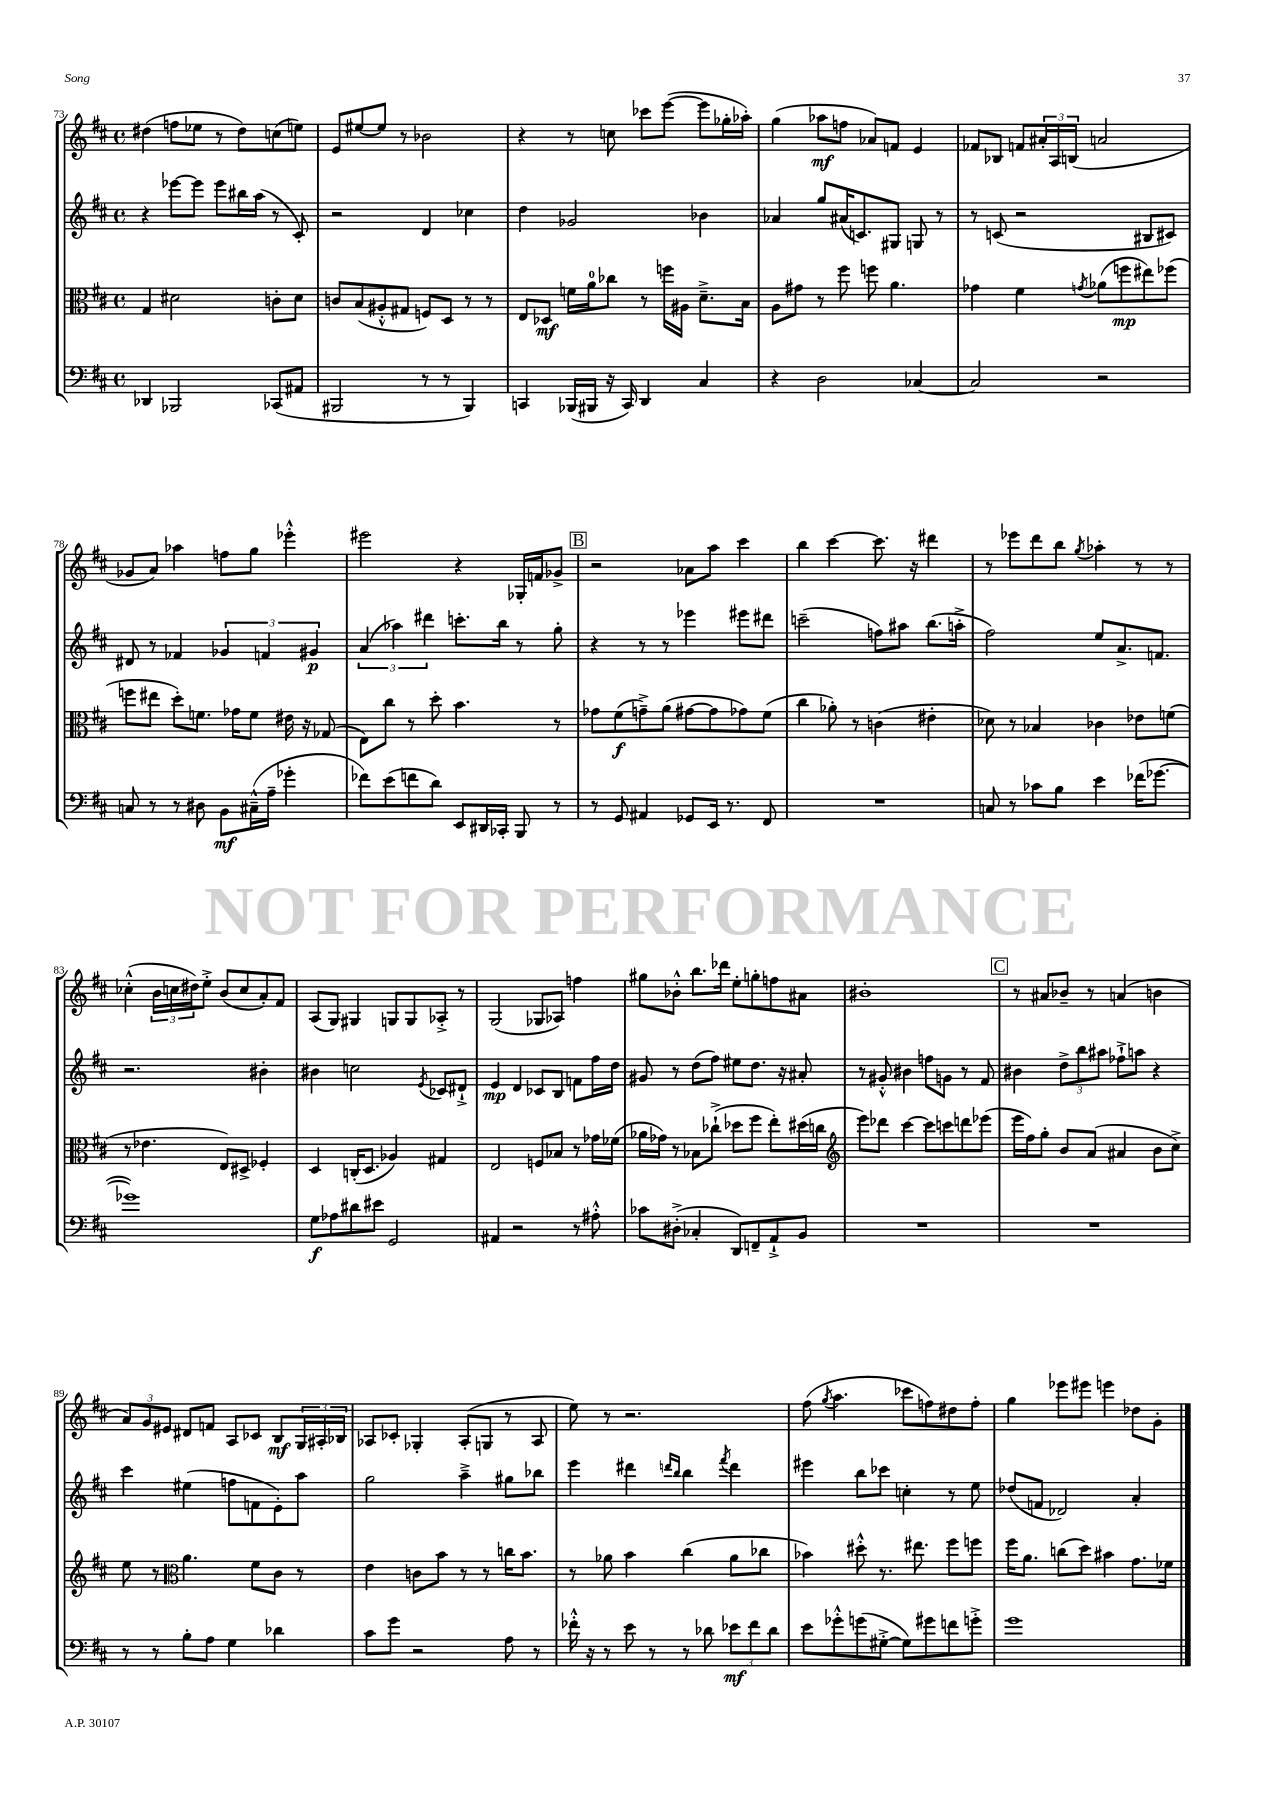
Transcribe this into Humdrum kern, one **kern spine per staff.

**kern	**dynam	**kern	**dynam	**kern	**dynam	**kern	**dynam
*part4	*part4	*part3	*part3	*part2	*part2	*part1	*part1
*staff4	*staff4	*staff3	*staff3	*staff2	*staff2	*staff1	*staff1
*clefF4	*	*clefC3	*	*clefG2	*	*clefG2	*
*k[f#c#]	*	*k[f#c#]	*	*k[f#c#]	*	*k[f#c#]	*
*M4/4	*	*M4/4	*	*M4/4	*	*M4/4	*
*met(c)	*	*met(c)	*	*met(c)	*	*met(c)	*
=73	=73	=73	=73	=73	=73	=73	=73
4DD-X/	.	4G/	.	4r	.	(4dd#X\	.
2BBB-X/	.	2d#X\	.	[8eee-X\L	.	8ffn\L	.
.	.	.	.	8eee-\J]	.	8ee-X\J	.
.	.	.	.	8eee-\L	.	8r	.
.	.	.	.	16bb#X\L	.	8dd#\L)	.
.	.	.	.	(16aa\JJ	.	.	.
(8CC-X/L	.	8cn'\L	.	8r	.	(8ccn\	.
8AA#X/J	.	8d#\J	.	8c#'/)	.	8een\J)	.
=74	=74	=74	=74	=74	=74	=74	=74
2BBB#X/	.	8cn/L	.	2r	.	8e/L	.
.	.	(8B/	.	.	.	[8ee#X/	.
.	.	8A#X'^^/	.	.	.	8ee#/J]	.
.	.	8G#X/J	.	.	.	8r	.
8r	.	8Fn/L)	.	4d/	.	2b-X\	.
8r	.	8D/J	.	.	.	.	.
4BBB#/)	.	8r	.	4cc-X\	.	.	.
.	.	8r	.	.	.	.	.
=75	=75	=75	=75	=75	=75	=75	=75
4CCn/	.	8E/L	.	4dd\	.	4r	.
.	.	8D-X/J	mf	.	.	.	.
(16BBB-X/LL	.	16fn\LL	.	2g-X/	.	8r	.
16BBB#X/JJ	.	16a\J	.	.	.	.	.
16r	.	8cc-X\J	.	.	.	8ccn\	.
16CC/)	.	.	.	.	.	.	.
4DD/	.	8r	.	.	.	8ccc-X\L	.
.	.	16ffn\LL	.	.	.	([8eee\J	.
.	.	16A#X\JJ	.	.	.	.	.
4C#/	.	8.d~^\L	.	4b-X\	.	8eee\L]	.
.	.	.	.	.	.	16gg-X'\L	.
.	.	16B\Jk	.	.	.	16aa-X'\JJ)	.
=76	=76	=76	=76	=76	=76	=76	=76
4r	.	8A\L	.	4a-X/	.	(4gg\	.
.	.	8g#X\J	.	.	.	.	.
2D\	.	8r	.	8gg/L	.	8aa-X\L	mf
.	.	8ff#\	.	(16a#X/K	.	8ffn\J	.
.	.	.	.	8.cn/)	.	.	.
.	.	8ffn\	.	.	.	8a-X/L)	.
.	.	4.a\	.	8G#X/J	.	8fn/J	.
[4C-X/	.	.	.	8Gn/	.	4e/	.
.	.	.	.	8r	.	.	.
=77	=77	=77	=77	=77	=77	=77	=77
2C-/]	.	4g-X\	.	8r	.	8f-X/L	.
.	.	.	.	(8cn/	.	8B-X/J	.
.	.	4f#\	.	2r	.	8fn/L	.
.	.	.	.	.	.	24a#X'/L	.
.	.	.	.	.	.	24A/	.
.	.	.	.	.	.	(24Bn/JJ	.
.	.	8qgn/	.	.	.	.	.
2r	.	(8a-X\L	.	.	.	2an/	.
.	.	8ffn\	mp	.	.	.	.
.	.	8ee#X\)	.	8B#X/L	.	.	.
.	.	(8ff-X\J	.	8c#X/J)	.	.	.
!!LO:LB:g=z
=78	=78	=78	=78	=78	=78	=78	=78
8Cn/	.	8ffn\L	.	8d#X/	.	8g-X/L	.
8r	.	8ee#X\J	.	8r	.	8a/J)	.
8r	.	8dd'\L)	.	4f-X/	.	4aa-X\	.
8D#X\	.	8.fn\J	.	.	.	.	.
8BB\L	mf	.	.	6g-X/	.	8ffn\L	.
.	.	16g-X\KL	.	.	.	.	.
(16C#X~^^\L	.	8f\J	.	.	.	8gg\J	.
.	.	.	.	6fn/	.	.	.
16A~\JJ	.	.	.	.	.	.	.
4g-X'\	.	16e#X\	.	.	.	4eee-X'^^\	.
.	.	16r	.	.	.	.	.
.	.	.	.	6g#X/	p	.	.
.	.	(8G-X/	.	.	.	.	.
=79	=79	=79	=79	=79	=79	=79	=79
8f-X\L)	.	8E\L)	.	(6a/	.	2eee#X\	.
(8e\	.	8cc#\J	.	.	.	.	.
.	.	.	.	6aa-X\)	.	.	.
8fn\	.	8r	.	.	.	.	.
.	.	.	.	6ddd#X\	.	.	.
8d\J)	.	8dd'\	.	.	.	.	.
8EE/L	.	4.b\	.	8.cccn'\L	.	4r	.
16DD#X/L	.	.	.	.	.	.	.
16CC-X'/JJ	.	.	.	16bb\Jk	.	.	.
8BBB/	.	.	.	8r	.	16G-X'/LL	.
.	.	.	.	.	.	16fn/J	.
8r	.	8r	.	8gg'\	.	8g-X^/J	.
!!LO:REH:place=s1:t=B
=80	=80	=80	=80	=80	=80	=80	=80
8r	.	8g-X\L	.	4r	.	2r	.
8GG/	.	(8f#\	f	.	.	.	.
4AA#X/	.	8gn~^\)	.	8r	.	.	.
.	.	(8a\J	.	8r	.	.	.
8GG-X/L	.	[8g#X\L	.	4eee-X\	.	8a-X\L	.
16EE/Jk	.	8g#\]	.	.	.	8aa\J	.
8.r	.	.	.	.	.	.	.
.	.	8g-X\)	.	8eee#X\L	.	4ccc#\	.
8FF#/	.	(8f#\J	.	8ddd#X\J	.	.	.
=81	=81	=81	=81	=81	=81	=81	=81
1r	.	4cc#\	.	(2cccn~\	.	4bb\	.
.	.	8a-X'\)	.	.	.	[4ccc#\	.
.	.	8r	.	.	.	.	.
.	.	(4cn\	.	8ffn\L)	.	8.ccc#\]	.
.	.	.	.	8aa#X\J	.	.	.
.	.	.	.	.	.	16r	.
.	.	4e#X'\	.	(8.bb\L	.	4ddd#X\	.
.	.	.	.	16aan'^\Jk	.	.	.
=82	=82	=82	=82	=82	=82	=82	=82
8Cn/	.	8d-X\)	.	2ff#\)	.	8r	.
8r	.	8r	.	.	.	8eee-X\L	.
8c-X\L	.	4B-X/	.	.	.	8ddd\	.
8B\J	.	.	.	.	.	8bb\J	.
.	.	.	.	.	.	8qgg/	.
4e\	.	4c-X\	.	8ee/L	.	4aa-X'\	.
.	.	.	.	8.a^/	.	.	.
(16f-X\KL	.	8e-X\L	.	.	.	8r	.
[8.g-X\J	.	.	.	8.fn/J	.	.	.
.	.	(8fn\J	.	.	.	8r	.
!!LO:LB:g=z
=83	=83	=83	=83	=83	=83	=83	=83
1g-X])	.	8r	.	2.r	.	(4cc-X'^^\	.
.	.	4.e-X\	.	.	.	.	.
.	.	.	.	.	.	24b\LL	.
.	.	.	.	.	.	24ccn\	.
.	.	.	.	.	.	24dd#X\J)	.
.	.	.	.	.	.	8ee'^\J	.
.	.	8E/L)	.	.	.	(8b/L	.
.	.	8D#X^/J	.	.	.	8cc/	.
.	.	4F-X'/	.	4b#X'\	.	8a'/)	.
.	.	.	.	.	.	8f#/J	.
=84	=84	=84	=84	=84	=84	=84	=84
8G\L	f	4D/	.	4b#X\	.	(8A/L	.
8A-X\	.	.	.	.	.	8G/J)	.
8d#X\	.	(16Cn'/KL	.	2ccn\	.	4G#X/	.
.	.	8.D/J	.	.	.	.	.
8e#X\J	.	.	.	.	.	.	.
2GG/	.	4A-X/)	.	.	.	8Gn/L	.
.	.	.	.	.	.	8G/	.
.	.	.	.	8qe/	.	.	.
.	.	4G#X/	.	8c-X/L	.	8A-X'^/J	.
.	.	.	.	8d#X`^/J	.	8r	.
=85	=85	=85	=85	=85	=85	=85	=85
4AA#X/	.	2E/	.	4e/	mp	(2G/	.
2r	.	.	.	4d/	.	.	.
.	.	8Fn/L	.	8c-X/L	.	8G-X/L	.
.	.	8B-X/J	.	8B/J	.	8A-X/J)	.
8r	.	8r	.	8fn\L	.	4ffn\	.
8A#X'^^\	.	16g-X\LL	.	16ff#\L	.	.	.
.	.	(16f-X\JJ	.	16dd\JJ	.	.	.
=86	=86	=86	=86	=86	=86	=86	=86
8c-X\L	.	16a-X\LL	.	8g#X/	.	8gg#X\L	.
.	.	16g-X\JJ)	.	.	.	.	.
(8D#X'^\J	.	8r	.	8r	.	8b-X'^^\J	.
4C-X'/	.	8B-X\L	.	(8dd\L	.	8.bb\L	.
.	.	(8cc-X`^\J	.	8ff#\J)	.	.	.
.	.	.	.	.	.	16ddd-X\Jk	.
8DD/L)	.	8dd-X\L	.	8ee#X\L	.	8ee'\L	.
8FFn~/	.	8ff#\J	.	8.dd\J	.	8ggn'\	.
8AA`^/	.	8ee'\L)	.	.	.	8ffn\	.
.	.	.	.	16r	.	.	.
8BB/J	.	(16dd#X\L	.	8a#X'/	.	8a#X\J	.
.	.	16ccn\JJ	.	.	.	.	.
=87	=87	=87	=87	=87	=87	=87	=87
*	*	*clefG2	*	*	*	*	*
1r	.	8eee\L)	.	8r	.	1b#X'	.
.	.	8ddd-X\J	.	8g#X'^^/	.	.	.
.	.	[4ccc#\	.	4b#X\	.	.	.
.	.	8ccc#\L]	.	8ffn\L	.	.	.
.	.	8cccn\	.	8gn\J	.	.	.
.	.	8dddn\	.	8r	.	.	.
.	.	(8eee-X\J	.	8f#/	.	.	.
!!LO:REH:place=s1:t=C
=88	=88	=88	=88	=88	=88	=88	=88
1r	.	16eee\LL	.	4b#X\	.	8r	.
.	.	16ff#\J)	.	.	.	.	.
.	.	8gg'\J	.	.	.	8a#X/L	.
.	.	8b/L	.	12dd^\L	.	8b-X~/J	.
.	.	.	.	12bb\	.	.	.
.	.	(8a/J	.	.	.	8r	.
.	.	.	.	12aa#X\J	.	.	.
.	.	4a#X/	.	8ff-X`^\L	.	(4an/	.
.	.	.	.	8aan\J	.	.	.
.	.	8b\L	.	4r	.	4bn\	.
.	.	8cc#^\J)	.	.	.	.	.
!!LO:LB:g=z
=89	=89	=89	=89	=89	=89	=89	=89
8r	.	8ee\	.	4ccc#\	.	12a/L)	.
.	.	.	.	.	.	12g/	.
8r	.	8r	.	.	.	.	.
.	.	.	.	.	.	12e#X/J	.
*	*	*clefC3	*	*	*	*	*
8B'\L	.	4.a\	.	(4ee#X\	.	8d#X/L	.
8A\J	.	.	.	.	.	8fn/J	.
4G\	.	.	.	8ffn\L	.	8A/L	.
.	.	8f#\L	.	8fn\	.	8c-X/J	.
4d-X\	.	8c#\J	.	8e'\)	.	8B/L	mf
.	.	8r	.	8aa\J	.	24G/L	.
.	.	.	.	.	.	24A#X'/	.
.	.	.	.	.	.	24B-X/JJ	.
=90	=90	=90	=90	=90	=90	=90	=90
8c#\L	.	4e\	.	2gg\	.	8A-X/L	.
8g\J	.	.	.	.	.	8c-X'/J	.
2r	.	8cn\L	.	.	.	4G-X'/	.
.	.	8b\J	.	.	.	.	.
.	.	8r	.	4aa~^\	.	(8A-'/L	.
.	.	8r	.	.	.	8Gn/J	.
8A\	.	16ccn\KL	.	8gg#X\L	.	8r	.
.	.	8.b\J	.	.	.	.	.
8r	.	.	.	8bb-X\J	.	8A-/	.
=91	=91	=91	=91	=91	=91	=91	=91
16f-X'^^\	.	8r	.	4eee\	.	8ee\)	.
16r	.	.	.	.	.	.	.
8r	.	8a-X\	.	.	.	8r	.
8e\	.	4b\	.	4ddd#X\	.	2.r	.
8r	.	.	.	.	.	.	.
.	.	.	.	16qqdddn/LL	.	.	.
.	.	.	.	16qqbb/JJ	.	.	.
8r	.	(4cc#\	.	4bb\	.	.	.
8d-X\	.	.	.	.	.	.	.
.	.	.	.	8qfff#/	.	.	.
12e-X\L	mf	8a-\L	.	4ddd\	.	.	.
12f-\	.	.	.	.	.	.	.
.	.	8cc-X\J	.	.	.	.	.
12d-\J	.	.	.	.	.	.	.
=92	=92	=92	=92	=92	=92	=92	=92
8e\L	.	4b-X\)	.	4eee#X\	.	(8ff#\	.
.	.	.	.	.	.	8qgg/	.
8g-X'^^\	.	.	.	.	.	4.aa\	.
(8gn\	.	8dd#X'^^\	.	8bb\L	.	.	.
[8G#X'^\J	.	8.r	.	8ccc-X\J	.	.	.
8G#\L])	.	.	.	4ccn'\	.	8ccc-X\L	.
.	.	8.ee#X\	.	.	.	.	.
8g#X\	.	.	.	.	.	8ffn\)	.
8fn\	.	8ff#\L	.	8r	.	8dd#X\	.
8gn'^\J	.	8ffn\J	.	8ee\	.	8ff'\J	.
=93	=93	=93	=93	=93	=93	=93	=93
1g	.	16ff#\KL	.	(8dd-X/L	.	4gg\	.
.	.	8.a\J	.	.	.	.	.
.	.	.	.	8fn/J	.	.	.
.	.	(8ccn\L	.	2d-X/)	.	8eee-X\L	.
.	.	8dd\J)	.	.	.	8eee#X\J	.
.	.	4b#X\	.	.	.	4eeen\	.
.	.	8.g\L	.	4a'/	.	8dd-X\L	.
.	.	.	.	.	.	8g'\J	.
.	.	16f-X\Jk	.	.	.	.	.
==	==	==	==	==	==	==	==
*-	*-	*-	*-	*-	*-	*-	*-
